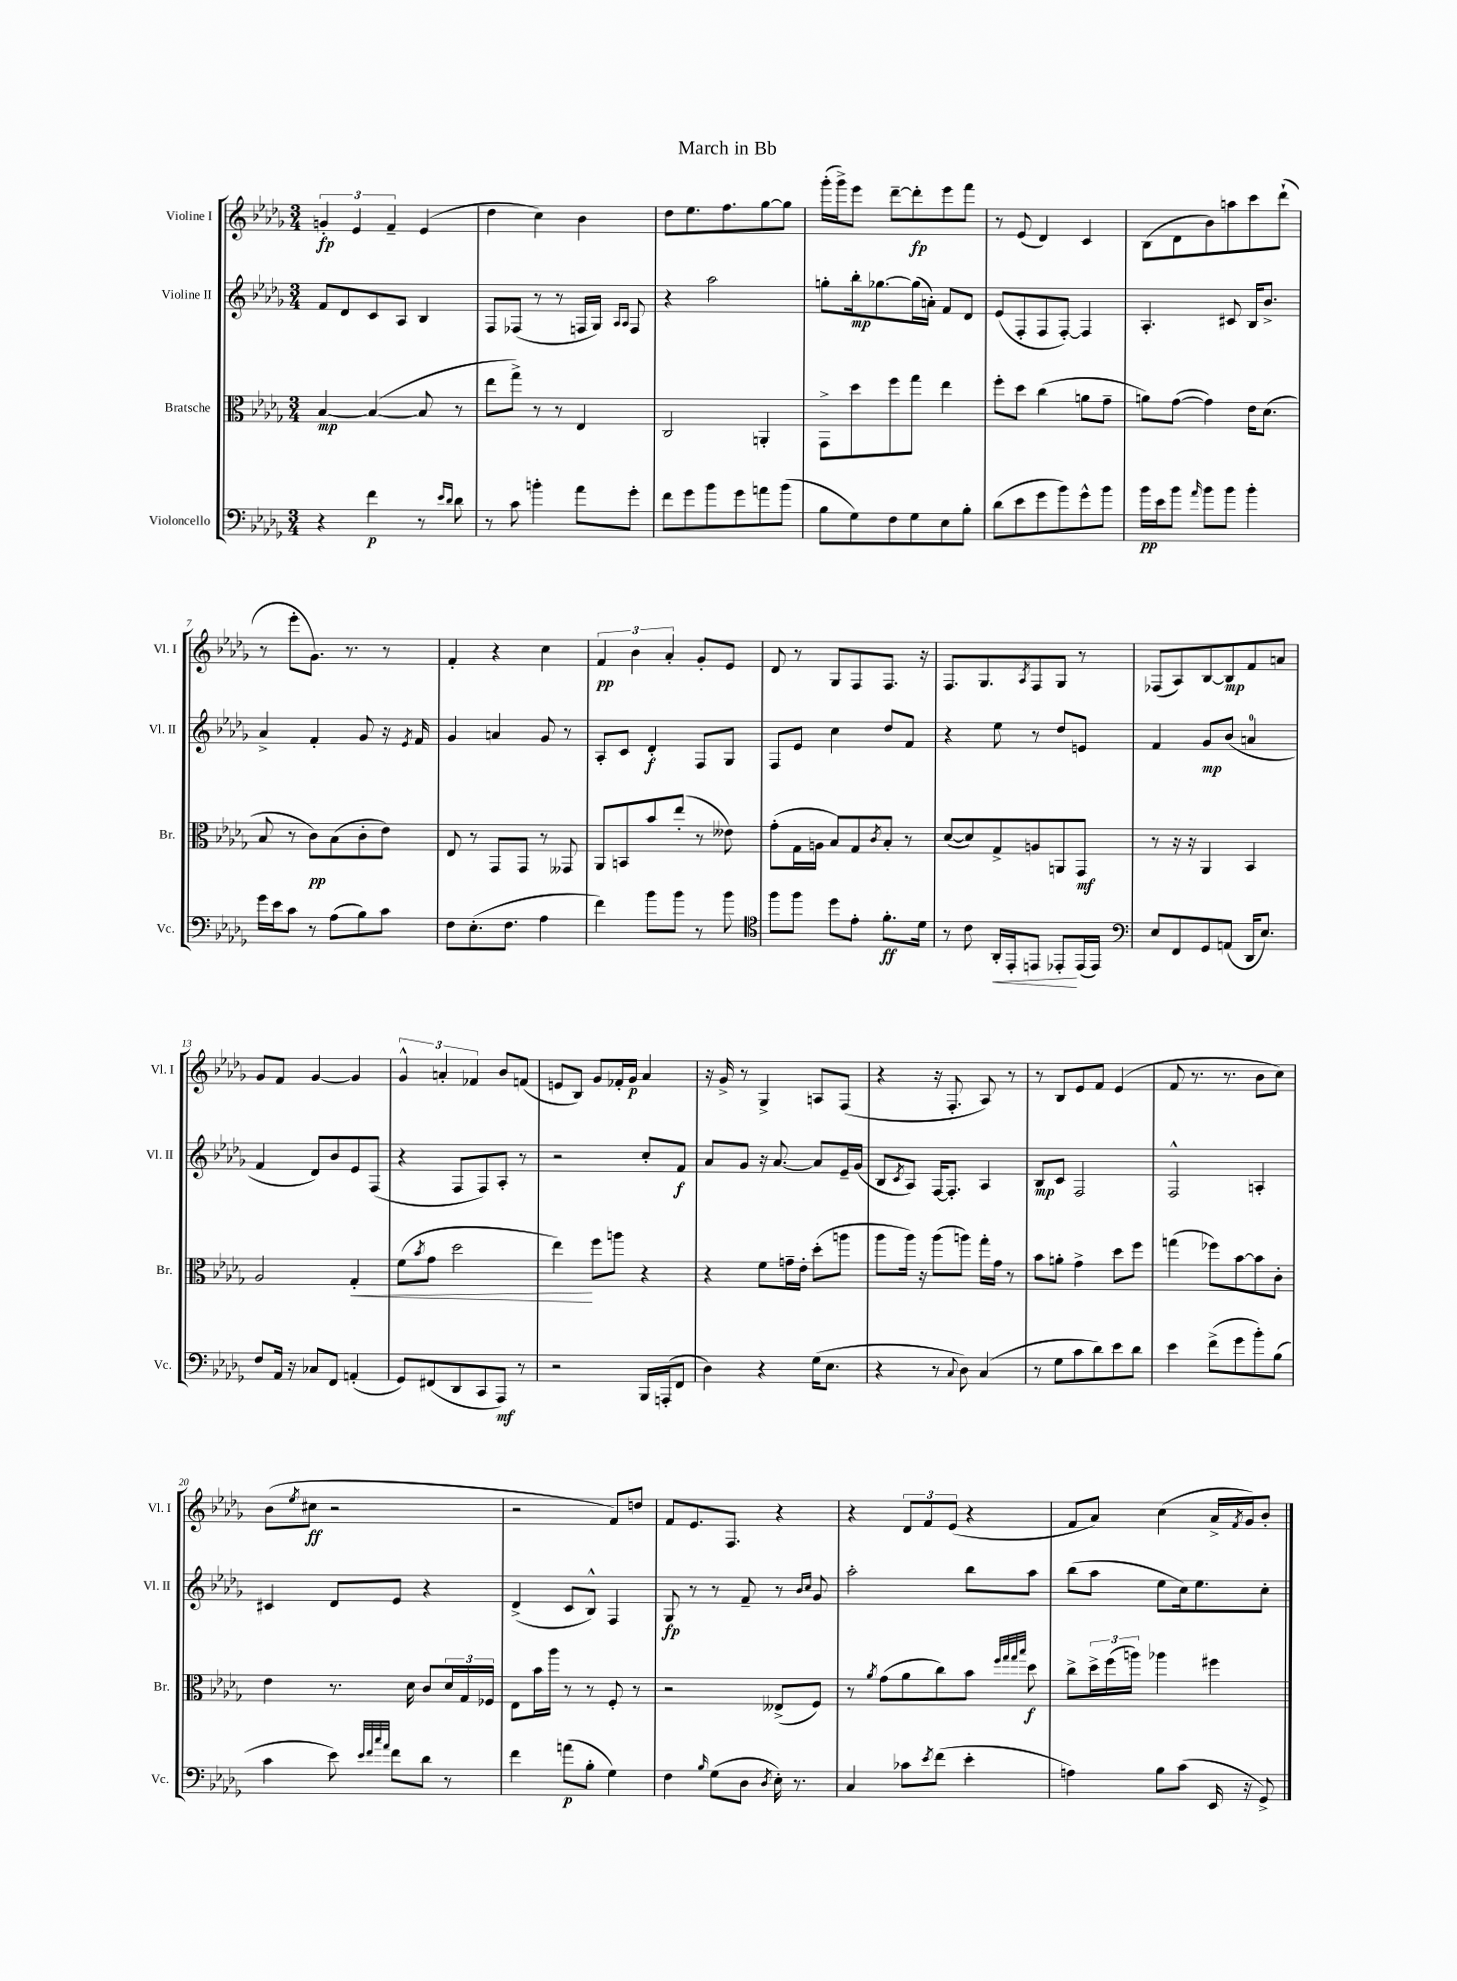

**kern	**kern	**kern	**kern
*staff4	*staff3	*staff2	*staff1
*clefF4	*clefC3	*clefG2	*clefG2
*k[b-e-a-d-g-]	*k[b-e-a-d-g-]	*k[b-e-a-d-g-]	*k[b-e-a-d-g-]
*M3/4	*M3/4	*M3/4	*M3/4
4r	[4B-	8f	6g'
.	.	8d-	.
.	.	.	6e-
4f	(4B-_	8c	.
.	.	.	6f~
.	.	8A-	.
8r	8B-]	4B-	(4e-
16qqe-	.	.	.
16qqd-	.	.	.
8d-	8r	.	.
=	=	=	=
8r	8ee-	8F	4dd-
8c	8gg-^)	(8F-	.
4b'	8r	8r	4cc)
.	8r	8r	.
8a-	4E-	16F	4b-
.	.	16G-)	.
.	.	16qqA-	.
.	.	16qqA-	.
8g-'	.	8F	.
=	=	=	=
8f	2C	4r	8dd-
8g-	.	.	8.ee-
8b-	.	2aa-	.
.	.	.	8.ff
8g-	.	.	.
8a	4AA'	.	[8gg-
(8b-	.	.	8gg-]
=	=	=	=
8B-	8GG-^	8gg'	(16ggg-'
.	.	.	16ggg-^)
8G-)	8dd-	16bb-'	8eee-
.	.	[8.gg-	.
8F	8ff	.	[8ddd-~
8G-	8gg-	(16gg-]	8ddd-']
.	.	16a')	.
8E-	4ee-	8f	8eee-
8B-'	.	8d-	8fff
=	=	=	=
(8d-	8ff'	(8e-	8r
8e-	8dd-	8F'	(8e-
8g-	(4cc	8F	4d-)
8b-)	.	[8F')	.
8g-^^	8a	4F]	4c
8b-	8g-~	.	.
=	=	=	=
16b-	8a)	4.A-'	(8B-
16e-	.	.	.
8b-	([8g-	.	8d-
16qqa-	.	.	.
8b-	4g-])	.	8b-)
8b-	.	8c#	8aa
4b-'	16e-	16B-	8ccc
.	(8.d-	8.b-^	.
.	.	.	(8ddd-`
=	=	=	=
16g-	8B-	4a-^	8r
16e-	.	.	.
8c	8r	.	8eee-'
8r	8c)	4f'	8.g-)
(8A-	(8B-	.	.
.	.	.	8.r
8B-)	8c'	8g-	.
8c	8e-)	16r	8r
.	.	8qe-	.
.	.	16f	.
=	=	=	=
8F	8E-	4g-	4f'
(8.E-'	8r	.	.
.	8GG-	4a	4r
8.F	.	.	.
.	8GG-	.	.
4A-	8r	8g-	4cc
.	8GG--	8r	.
=	=	=	=
4f)	8AA-	8A-'	6f
.	8BB	8c	.
.	.	.	6b-
8b-	8b-	4d-'	.
.	.	.	6a-'
8b-	(8ee-'	.	.
8r	8r	8F	8g-'
8b-	8e--)	8G-	8e-
=	=	=	=
*clefC4	*	*	*
8ff	(8g-'	8F	8d-
8ff	16G-	8e-	8r
.	16A	.	.
8dd-	8B-)	4cc	8G-
8e-'	8G-	.	8F
.	8qc	.	.
8.f'	8B-'	8dd-	8.F
.	8r	8f	.
16d-	.	.	16r
=	=	=	=
8r	([8d-	4r	8.F
8c	8d-])	.	.
.	.	.	8.G-
16AA-'	8G-^	8ee-	.
16EE-'	.	.	.
.	.	.	8qA-
8EE	8A	8r	8F
8EE-'	8AA	8dd-	8G-
(16EE-	8GG-	8e	8r
16EE-)	.	.	.
=	=	=	=
*clefF4	*	*	*
8E-	8r	4f	(8F-
8FF	16r	.	8A-)
.	16r	.	.
8GG-	4AA-	8g-	[8B-
(8AA	.	(8b-	8B-]
16DD-	4BB-	4a	8f
8.E-)	.	.	.
.	.	.	8a
=	=	=	=
8F	2A-	4f	8g-
16AA-	.	.	8f
16r	.	.	.
8C-	.	8d-)	[4g-
8FF	.	8b-	.
(4AA'	4G-'	8e-	4g-]
.	.	(8F	.
=	=	=	=
8GG-)	(8f	4r	6g-^^
.	8qb-	.	.
(8FF#	8g-	.	.
.	.	.	6a'
8DD-	2dd-	8F	.
.	.	.	6f-
8CC	.	8F)	.
8AAA-)	.	8A-'	8b-
8r	.	8r	(8f
=	=	=	=
2r	4ee-)	2r	8e
.	.	.	8B-)
.	8ff	.	8g-
.	8aa	.	16f-'
.	.	.	16g-
16BBB-	4r	8cc'	4a-
(16AAA'	.	.	.
8FF	.	8f	.
=	=	=	=
4D-)	4r	8a-	16r
.	.	.	16g-^
.	.	8g-	8r
4r	8f	16r	4G-^
.	.	[8.a-	.
.	16g~	.	.
.	16e-'	.	.
(16G-	(8dd-'	8a-]	8A
8.E-	.	.	.
.	8aa	16e-~	(8F
.	.	(16g-	.
=	=	=	=
4r	8aa-	8B-	4r
.	.	8qc	.
.	16aa-)	8A-)	.
.	16r	.	.
8r	(8aa-	[16F	16r
.	.	8.F']	8.F'
8qqC	.	.	.
8D-)	8aa)	.	.
(4C	16gg-'	4A-	8A-)
.	16g-	.	.
.	8r	.	8r
=	=	=	=
8r	8b-	8B-	8r
8G-	8a'	8c	8B-
8c	4g-^	2F	8e-
8d-)	.	.	8f
8e-	8dd-	.	(4e-
8d-	8ff	.	.
=	=	=	=
4e-	(4gg	2F^^	8f
.	.	.	8.r
(8f^	8ff-)	.	.
.	.	.	8.r
8g-	[8b-	.	.
8b-')	8b-]	4A'	8b-
(8B-	8c'	.	8cc)
=	=	=	=
4c	4e-	4c#	(8b-
.	.	.	8qee-
.	.	.	8cc#
8e-)	8.r	8d-	2r
32qqe-	.	.	.
32qqf	.	.	.
32qqcc	.	.	.
32qqa-	.	.	.
8f	.	8e-	.
.	16d-	.	.
8d-	8c	4r	.
8r	24d-	.	.
.	24G-	.	.
.	24F-	.	.
=	=	=	=
4f	8E-	(4d-^	2r
.	16b-	.	.
.	16aa-	.	.
(8a	8r	8c	.
8B-'	8r	8B-^^)	.
4G-)	8F'	4F	8f)
.	8r	.	8dd
=	=	=	=
4F	2r	8G-	8f
.	.	8r	8.e-
16qqB-	.	.	.
(8G-	.	8r	.
.	.	.	8.F
8D-	.	8f~	.
8qD-	.	.	.
16E-')	(8E--^	8r	4r
8.r	.	.	.
.	.	16qqb-	.
.	.	16qqcc	.
.	8F)	8g-	.
=	=	=	=
4C	8r	2aa-'	4r
.	8qa-	.	.
.	(8g-	.	.
8c-	8a-	.	12d-
.	.	.	12f
8qe-	.	.	.
(8f	8cc)	.	.
.	.	.	(12e-
4e-'	8b-	8bb-	4r
.	32qqff	.	.
.	32qqgg-	.	.
.	32qqgg-	.	.
.	32qqbb-	.	.
.	8dd-	8aa-	.
=	=	=	=
4A)	8cc^	(8bb-	8f
.	24dd-^	8aa-	8a-)
.	(24ff	.	.
.	24aa)	.	.
8B-	4aa-	8ee-	(4cc
(8c	.	16cc)	.
.	.	8.ee-	.
16EE-	4ff#	.	16a-^
.	.	.	8qf
16r	.	.	16g-)
8GG-^)	.	8cc'	8b-'
==	==	==	==
*-	*-	*-	*-
